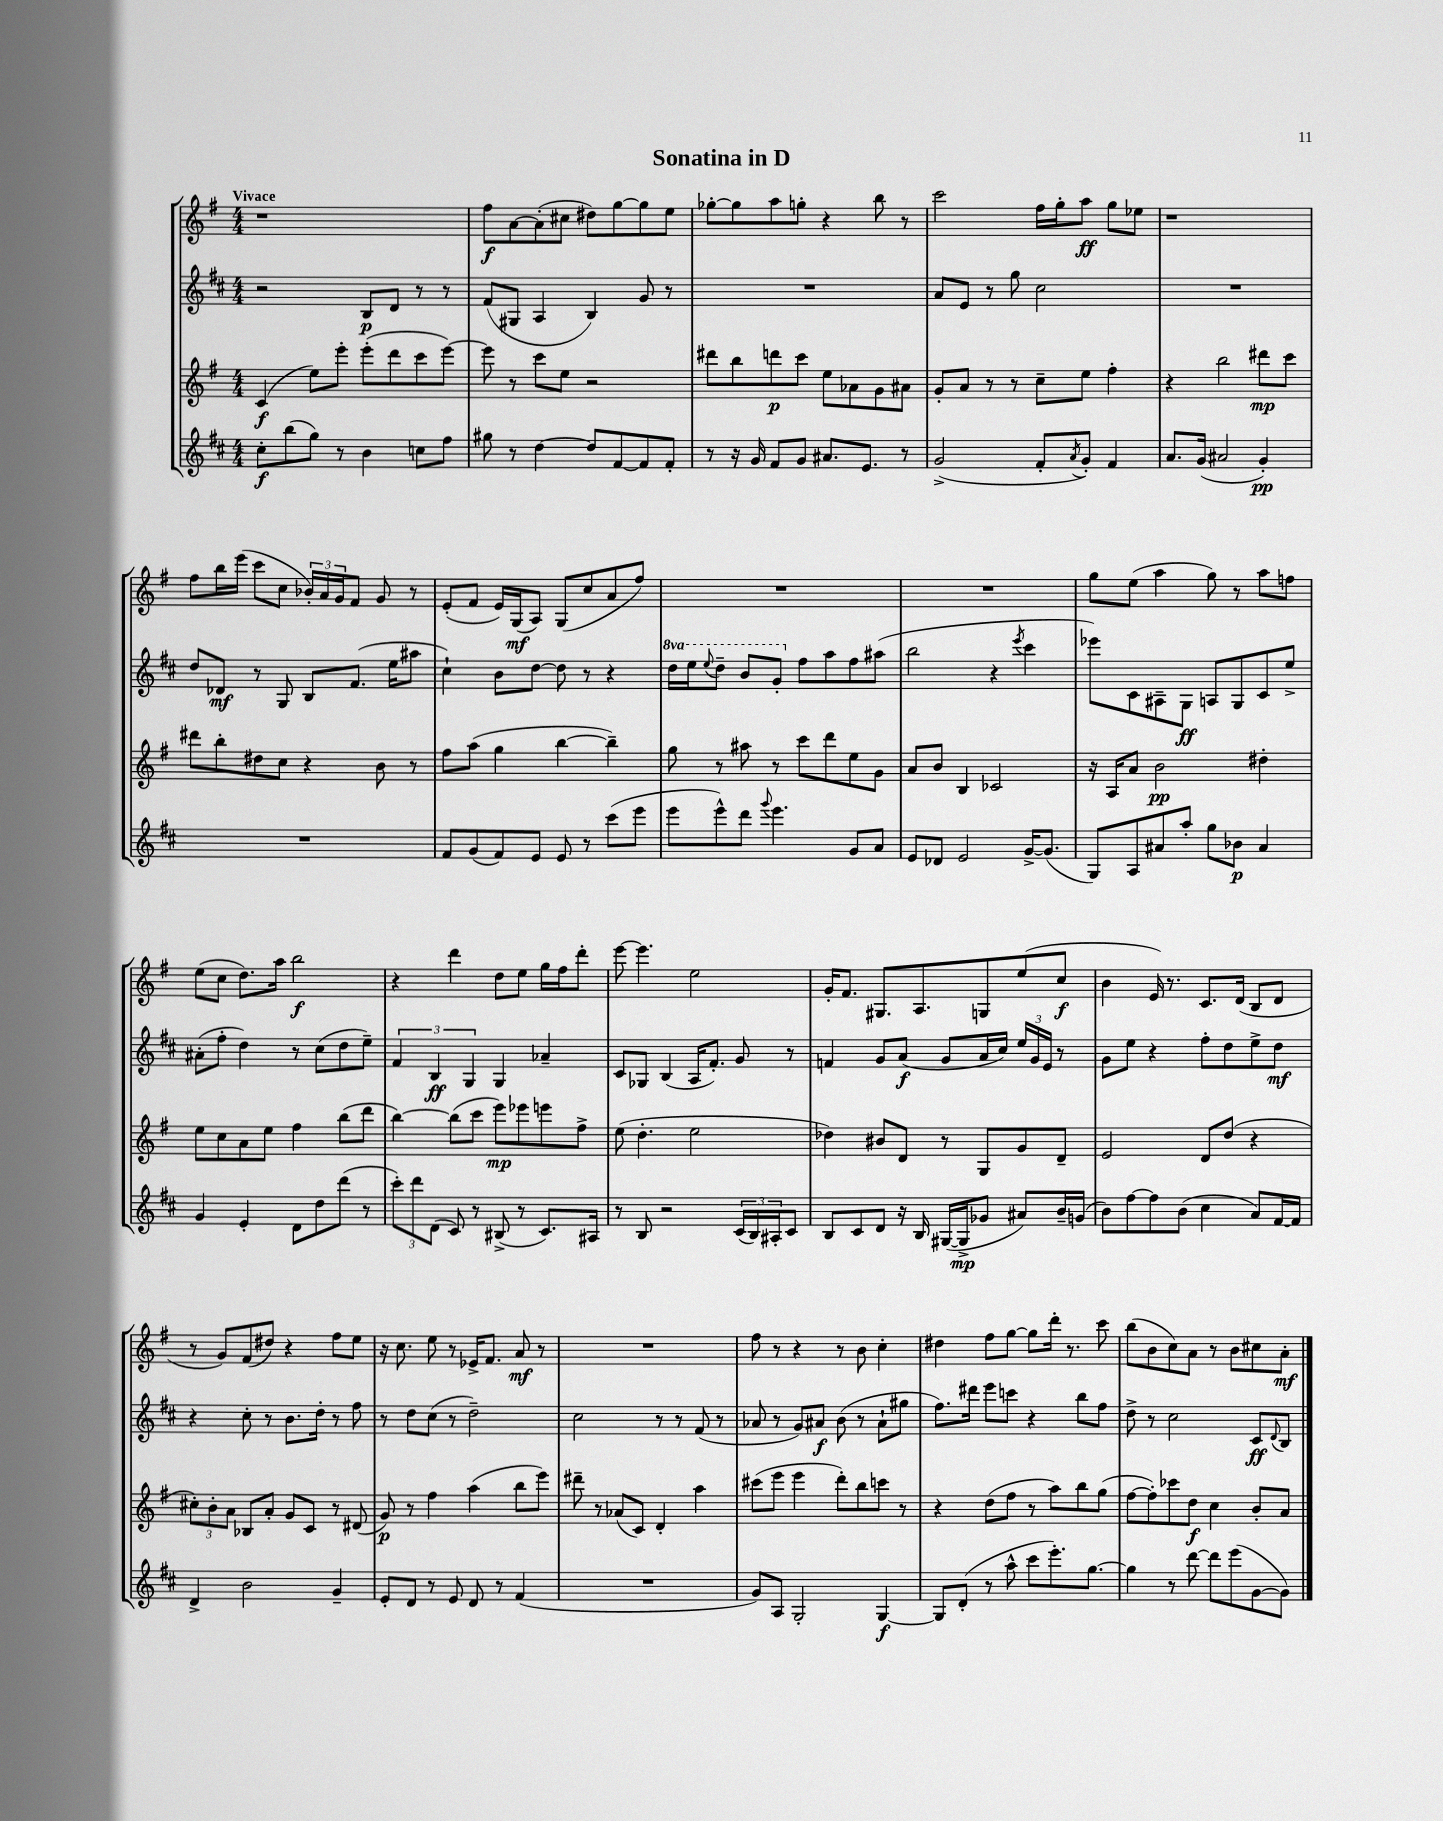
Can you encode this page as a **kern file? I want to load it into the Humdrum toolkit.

**kern	**kern	**kern	**kern
*staff4	*staff3	*staff2	*staff1
*clefG2	*clefG2	*clefG2	*clefG2
*k[f#c#]	*k[f#]	*k[f#c#]	*k[f#]
*M4/4	*M4/4	*M4/4	*M4/4
8cc#'	(4c	2r	1r
(8bb	.	.	.
8gg)	8ee)	.	.
8r	8eee'	.	.
4b	(8eee'	8B	.
.	8ddd	8d	.
8cc	8ccc	8r	.
8ff#	[8eee)	8r	.
=	=	=	=
8gg#	8eee]	(8f#	8ff#
8r	8r	8G#	[8a
[4dd	8ccc	4A	(8a']
.	8ee	.	8cc#
8dd]	2r	4B)	8dd#)
[8f#	.	.	[8gg
8f#]	.	8g	8gg]
8f#'	.	8r	8ee
=	=	=	=
8r	8ddd#	1r	[8gg-'
16r	8bb	.	8gg-]
16g	.	.	.
8f#	8ddd	.	8aa
8g	8ccc	.	8gg'
8.a#	8ee	.	4r
.	8a-	.	.
8.e	.	.	.
.	8g	.	8bb
8r	8a#	.	8r
=	=	=	=
(2g^	8g'	8a	2ccc
.	8a	8e	.
.	8r	8r	.
.	8r	8gg	.
8f#'	8cc~	2cc#	16ff#
.	.	.	16gg'
8qa	.	.	.
8g')	8ee	.	8aa
4f#	4ff#'	.	8gg
.	.	.	8ee-
=	=	=	=
8.a	4r	1r	1r
(16g	.	.	.
2a#	2bb	.	.
4g')	8ddd#	.	.
.	8ccc	.	.
=	=	=	=
1r	8ddd#	8dd	8ff#
.	8bb'	8d-	16bb
.	.	.	(16eee
.	8dd#	8r	8ccc
.	8cc	8G	8cc
.	4r	8B	24b-')
.	.	.	24a
.	.	.	24g
.	.	(8.f#	8f#
.	8b	.	8g
.	.	16ee	.
.	8r	8aa#	8r
=	=	=	=
8f#	8ff#	4cc#`)	(8e'
(8g	(8aa	.	8f#
8f#)	4gg	8b	16e)
.	.	.	(16G
8e	.	[8dd	8A)
8e	[4bb	8dd]	(8G
8r	.	8r	8cc
(8ccc#	4bb~])	4r	8a
8eee	.	.	8ff#)
=	=	=	=
8eee	8gg	16ddd	1r
.	.	16eee	.
.	.	8qqeee	.
8eee^^)	8r	8ddd~	.
8ddd	8aa#	8bb	.
8qqggg	.	.	.
4.eee	8r	8gg'	.
.	8ccc	8ff#	.
.	8ddd	8aa	.
8g	8ee	8ff#	.
8a	8g	(8aa#	.
=	=	=	=
8e	8a	2bb	1r
8d-	8b	.	.
2e	4B	.	.
.	2c-	4r	.
.	.	8qeee	.
[16g^	.	4ccc#	.
(8.g]	.	.	.
=	=	=	=
8G)	16r	8eee-)	8gg
.	16A	.	.
8A	8a	8c#	(8ee
8a#	2b	8A#~	4aa
8aa'	.	8G	.
8gg	.	8A	8gg)
8b-	.	8G	8r
4a#	4dd#'	8c#	8aa
.	.	8ee^	8ff
=	=	=	=
4g	8ee	(8a#'	(8ee
.	8cc	8ff#'	8cc
4e'	8a	4dd)	8.dd)
.	8ee	.	.
.	.	.	16aa
8d	4ff#	8r	2bb
8dd	.	(8cc#	.
(8ddd	(8bb	8dd	.
8r	8ddd	8ee~)	.
=	=	=	=
12ccc#')	[4bb)	6f#	4r
12ddd	.	.	.
(12d	.	6B	.
8c#)	(8bb]	.	4ddd
.	.	6G	.
8r	8ccc	.	.
(8B#^	8eee)	4G	8dd
8r	8eee-	.	8ee
8.c#)	8eee	4a-~	16gg
.	.	.	16ff#
.	8ff#^	.	8ddd'
16A#	.	.	.
=	=	=	=
8r	(8ee	8c#	[8eee
8B	4.dd'	8G-	4.eee]
2r	.	(4B	.
.	2ee	16A	2ee
.	.	8.f#')	.
(24c#	.	8g	.
24B)	.	.	.
24A#'	.	.	.
8c#	.	8r	.
=	=	=	=
8B	4dd-)	4f	16g'
.	.	.	8.f#
8c#	.	.	.
8d	8b#	8g	8.G#
16r	8d	(8a	.
16B	.	.	8.A
([16G#	8r	8g	.
16G#^]	.	.	.
8g-	8G	16a	8G
.	.	16cc#)	.
8a#)	8g	24ee	(8ee
.	.	24g	.
.	.	24e	.
16b~	8d~	8r	8cc
(16g	.	.	.
=	=	=	=
8b)	2e	8g	4b
[8ff#	.	8ee	.
8ff#]	.	4r	16e)
.	.	.	8.r
(8b	.	.	.
4cc#	8d	8ff#'	8.c
.	(8dd	8dd	.
.	.	.	(16d
8a)	4r	8ee^	8B
[16f#	.	8dd	8d
16f#]	.	.	.
=	=	=	=
4d^	12cc#')	4r	8r
.	12b'	.	.
.	.	.	8g)
.	12a	.	.
2b	8B-	8cc#'	(8f#
.	8a'	8r	8dd#)
.	8g	8.b	4r
.	8c	.	.
.	.	16dd'	.
4g~	8r	8r	8ff#
.	(8d#	8ff#	8ee
=	=	=	=
8e'	8g)	8r	16r
.	.	.	8.cc
8d	8r	8dd	.
8r	4ff#	(8cc#	8ee
8e	.	8r	8r
8d	(4aa	2dd~)	16e-^
.	.	.	8.f#
8r	.	.	.
(4f#	8bb	.	8a
.	8eee)	.	8r
=	=	=	=
1r	8ddd#~	2cc#	1r
.	8r	.	.
.	(8a-	.	.
.	8c)	.	.
.	4d'	8r	.
.	.	8r	.
.	4aa	(8f#	.
.	.	8r	.
=	=	=	=
8g)	(8ccc#	8a-	8ff#
8A	8eee	8r	8r
2G'	4eee	8g)	4r
.	.	8a#	.
.	8ddd')	(8b	8r
.	8bb	8r	8b
[4G	8ccc	8a#`	4cc'
.	8r	8gg#	.
=	=	=	=
8G]	4r	8.ff#)	4dd#
(8d'	.	.	.
.	.	16ddd#	.
8r	(8dd	8eee	8ff#
8aa^^	8ff#	8ccc	[8gg
8ccc#	8r	4r	8gg]
8.eee')	8aa)	.	16ddd'
.	.	.	8.r
.	8bb	8bb	.
[8.gg	.	.	.
.	(8gg	8ff#	8ccc
=	=	=	=
4gg]	[8ff#	8dd^	(8bb
.	8ff#'])	8r	8b
8r	8ccc-	2cc#	8cc)
[8ddd	8dd	.	8a
8ddd]	4cc	.	8r
(8eee	.	.	8b
[8g	8b'	8c#	8cc#
.	.	8qqd	.
8g])	8a	8B	8a'
==	==	==	==
*-	*-	*-	*-
